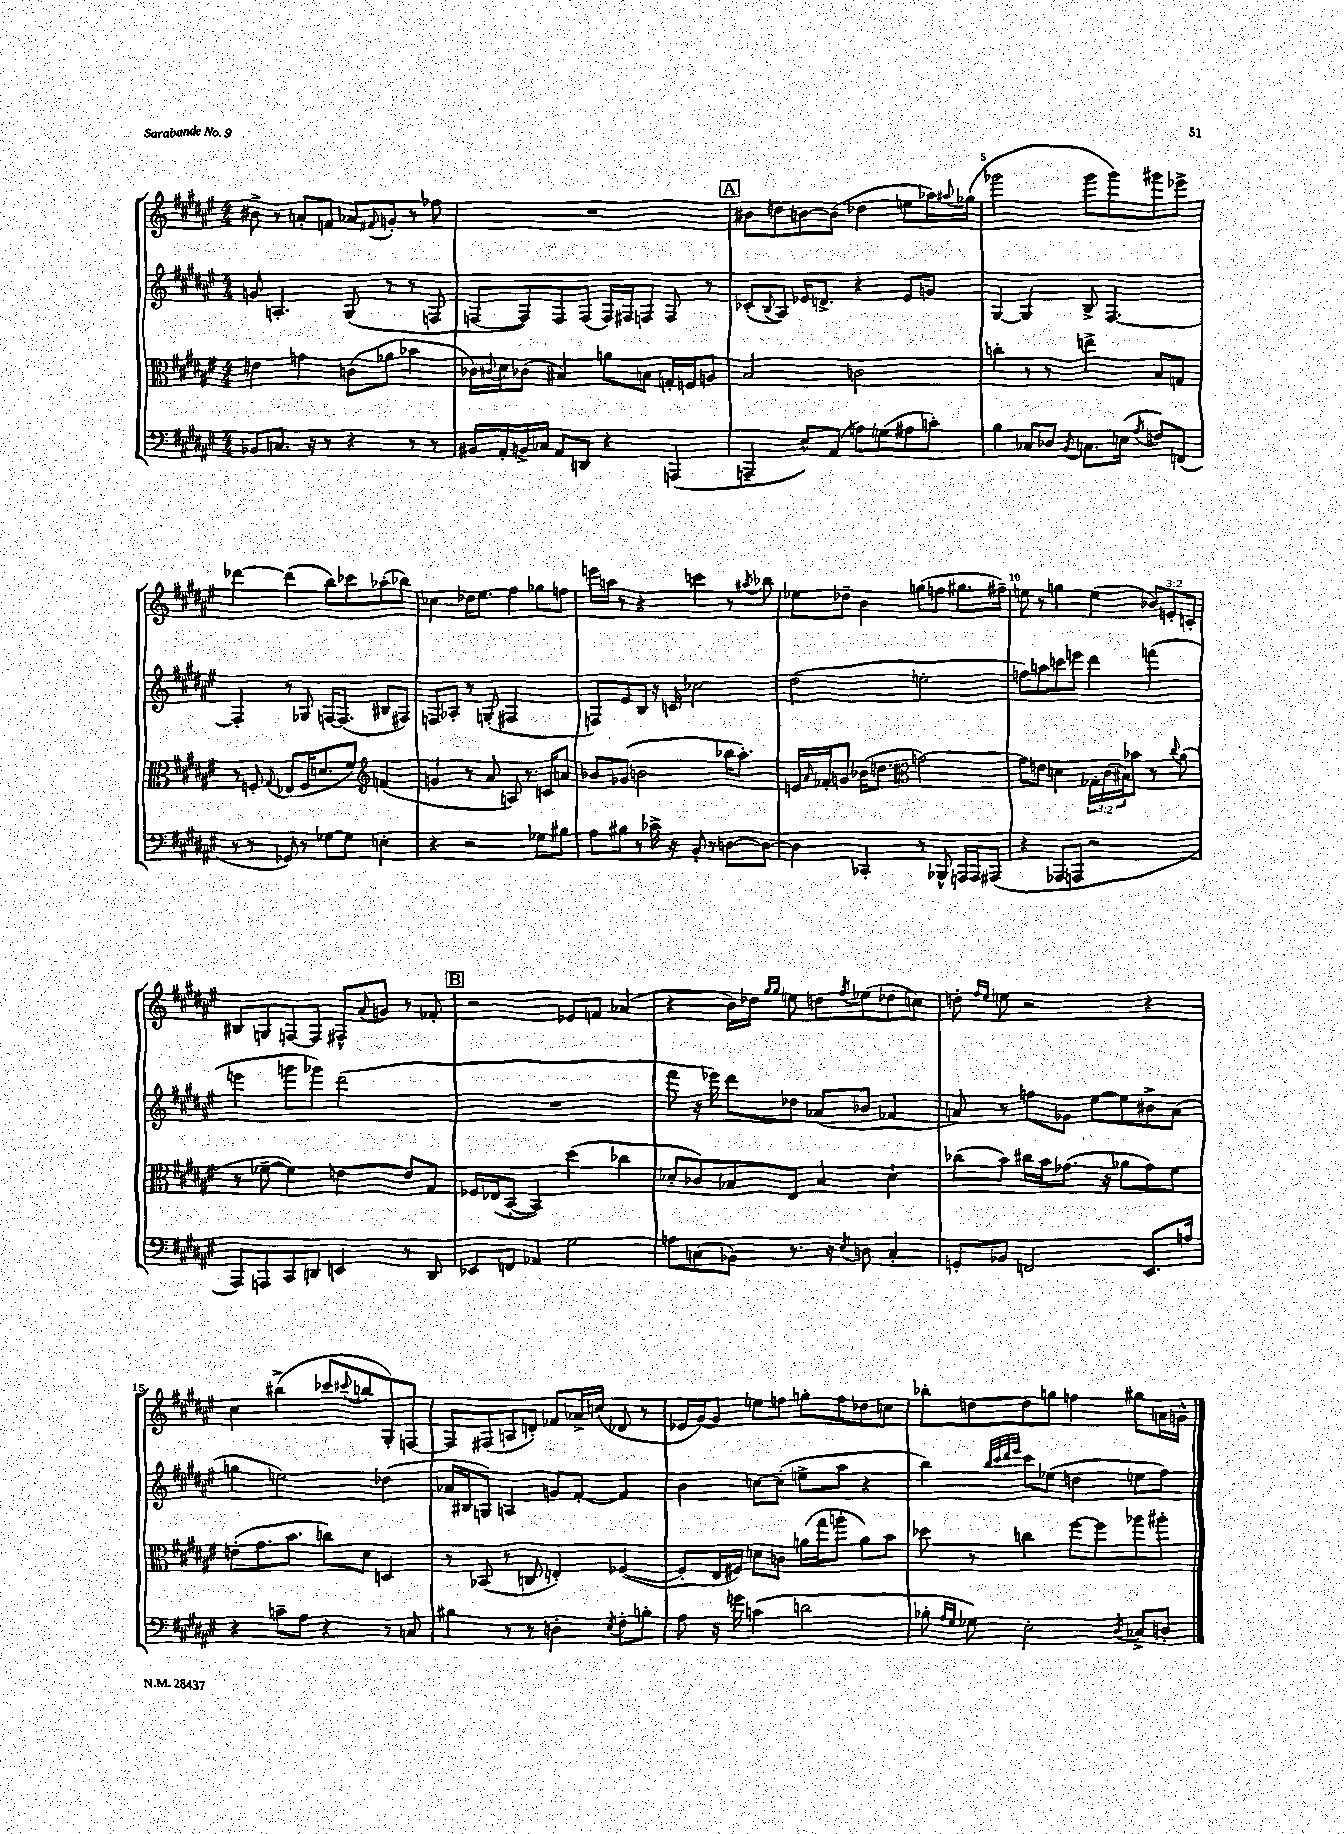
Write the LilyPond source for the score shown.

<<
\new StaffGroup <<
\new Staff = "s0" {
    \clef treble \key fis \major \numericTimeSignature \time 4/4 \override Staff.TupletNumber.text = #tuplet-number::calc-fraction-text
    bis'8-> r8 a'8-. f'8 aes'8 \appoggiatura { fis'8 } g'8-. r8 fes''8 |
    R1 |
    \mark \markup { \box "A" } bis'8 d''8 b'8~ b'8( des''4 e''8 aes''16) \appoggiatura { ais''8 } ges''16( |
    ges'''2 ges'''8 ges'''8) gis'''8 ees'''8-> |
    des'''4~ des'''4( b''8) ces'''8 aes''8-.( bes''8) |
    ces''4 des''16 eis''8. fis''4 ges''8 f''8 |
    e'''16 a''16 r8 r4 c'''4 r8 \acciaccatura { ais''8 } bes''8 |
    ees''8 des''8-- b'4 g''8( f''8 gis''8. fis''16--) |
    e''8 r8 g''4 e''4( \tuplet 3/2 { bes'8) e'8-. c'8-. } |
    bis8 g8 f8~ f8 fis8-^ \appoggiatura { ais'8 } g'8 r8 fes'8-. |
    \mark \markup { \box "B" } r2 ees'8 f'8 aes'4( |
    r4 b'16) des''16 \grace { gis''16 gis''16 } e''8 d''8 \acciaccatura { fis''8 } ees''8( des''8 c''8) |
    d''8-. \grace { fis''16 eis''16 } e''8 r2 r4 |
    cis''4 bis''4->( ces'''8 \appoggiatura { cis'''8 } b''8 gis8-.) f8~ |
    f8 fis8( a8 d'8-.) fes'8 aes'16-> c''16( des'8 r8 |
    ees'16 gis'16~) gis'8 e''8 f''8 g''8-. f''8 des''8 c''8 |
    bes''8-. d''8~ d''8 g''8 f''4 gis''8 a'16 g'16-^ \bar "|." |
}
\new Staff = "s1" {
    \clef treble \key fis \major \numericTimeSignature \time 4/4
    g'8 a4.-. gis8( r8 r8 f8 |
    f8~ f8) f8 f8( f16) fis16 f8 f8 r8 |
    \mark \markup { \box "A" } ces'8-.( \appoggiatura { b8 } ais8) ees'16 d'8.-> r4 ees'8 g'8 |
    gis4~ gis4 b8-> fis4.~ |
    fis4-. r8 ges8 f16~ f8.( bis8 fis8) |
    f8 aes8-. r8 g8-.( fis2 |
    f8) eis'8 b8 r16 c'16 ces''2 |
    dis''2( e''2-. |
    f''8) a''8 c'''8 e'''8 dis'''4 f'''4( |
    e'''4 g'''8 ges'''8) dis'''2( |
    \mark \markup { \box "B" } R1 |
    fis'''8 r16 ees'''16) dis'''8 des''8 aes'8( bes'8 fes'4 |
    a'8) r8 f''8 ges'8 eis''8~ eis''8 bis'8-> a'8( |
    g''4 e''2) des''4( |
    aes'16 bis16 g8) a4 g'8 fis'8~-. fis'4 |
    b'4 c''8~ c''8-.( e''8-> ais''8 r4 |
    b''4) \grace { b''32 cis'''32 dis'''32 eis'''32 } cis'''8 ees''8( d''4 e''8 fis''8) \bar "|." |
}
\new Staff = "s2" {
    \clef alto \key fis \major \numericTimeSignature \time 4/4 \override Staff.TupletNumber.text = #tuplet-number::calc-fraction-text
    e'4 g'4 c'8( aes'8 bes'4 |
    ces'16) \appoggiatura { cis'8 } dis'16 ces'8( bis4) a'8 b8 g16-. f16 a8 |
    \mark \markup { \box "A" } b2 c'2 |
    c''4-. r8 r8 e''4-> b8 g8 |
    r8 f8-. \appoggiatura { gis8 } ees8( f16 d'8. fis'8) \clef treble f'4( |
    g'4 r8 ais'8 a8) r8. c'16 a'8 |
    bes'8 ges'8( b'2 bes''16 ais''8.-.) |
    e'16 \grace { ais'16 } fes'16-. g'8 bes'16( d''8. \clef alto g'2~) |
    g'8 e'8 d'4 \tuplet 3/2 { ges16-. cis'16( bis16) } bes'8 r8 \appoggiatura { cis''8 } ais'8( |
    r8 fes'8~-- fes'4) e'4~ e'8 gis8 |
    \mark \markup { \box "B" } fes16 ees16( b,8~-. b,4) dis''4( ces''4 |
    des'8-. ces'8) bes8 eis8 bes4 des'4-! |
    ces''8( b'8) cis''16 b'16 ges'8.( r16 aes'8 ges'8) fis'8 |
    e'8-.( gis'8. b'8. c''8) dis'8 d4 |
    r8 bes,8( r8 c8 e4-.) fes4~( |
    fes8-. eis16 fis16) d'8 c'8 a'16( gis''16 a''8-. a'8) b'8 |
    des''8 r8 c''4 fis''8~ fis''8 aes''8 ais''8-. \bar "|." |
}
\new Staff = "s3" {
    \clef bass \key fis \major \numericTimeSignature \time 4/4
    bes,8 c8. r16 r8 r4 r8 r8 |
    bis,16 ais,16-. b,16-> ces16 ais,8 d,8 r4 a,,4( |
    \mark \markup { \box "A" } a,,4-- eis8-^) ais,8( a8) g8( ais8 c'8-.) |
    b4 ces8 des8 \acciaccatura { b,8 } c8. e16( \acciaccatura { ais8 } f8) f,8( |
    r8 r8 ges,8) r8 ges8~ ges8 e4-. |
    r4 r2 ges8 bis8 |
    ais8 bis8 r8 ces'16-> r16 b,8-. r8 d8~ d8~ |
    d4 ces,4-. r8 bes,,8-^ a,,16 a,,16 ais,,8( |
    r4 aes,,8 a,,8 r2 |
    ais,,8) a,,8 cis,8 d,8 e,4 r8 d,8 |
    \mark \markup { \box "B" } ees,8 f,8 aes,4 gis2 |
    a8 c8( bes,8) r8. r16 \acciaccatura { eis8 } d8 c4-. |
    g,8-. bes,8 f,2 eis,8. a16 |
    r4 c'8-- ais8 r4 r8 c8 |
    bis4 r8 r8 d4-. \acciaccatura { eis8 } fis8-. b8-. |
    ais8 r16 g'16 c'4( d'2 |
    bes8-. \grace { ais16 gis16 } ges8) eis2-. \acciaccatura { dis8 } ces8-> d8-. \bar "|." |
}
>>
>>
\layout { \context { \Score currentBarNumber = #2 \override BarNumber.break-visibility = ##(#f #t #t) barNumberVisibility = #(every-nth-bar-number-visible 5) } }
